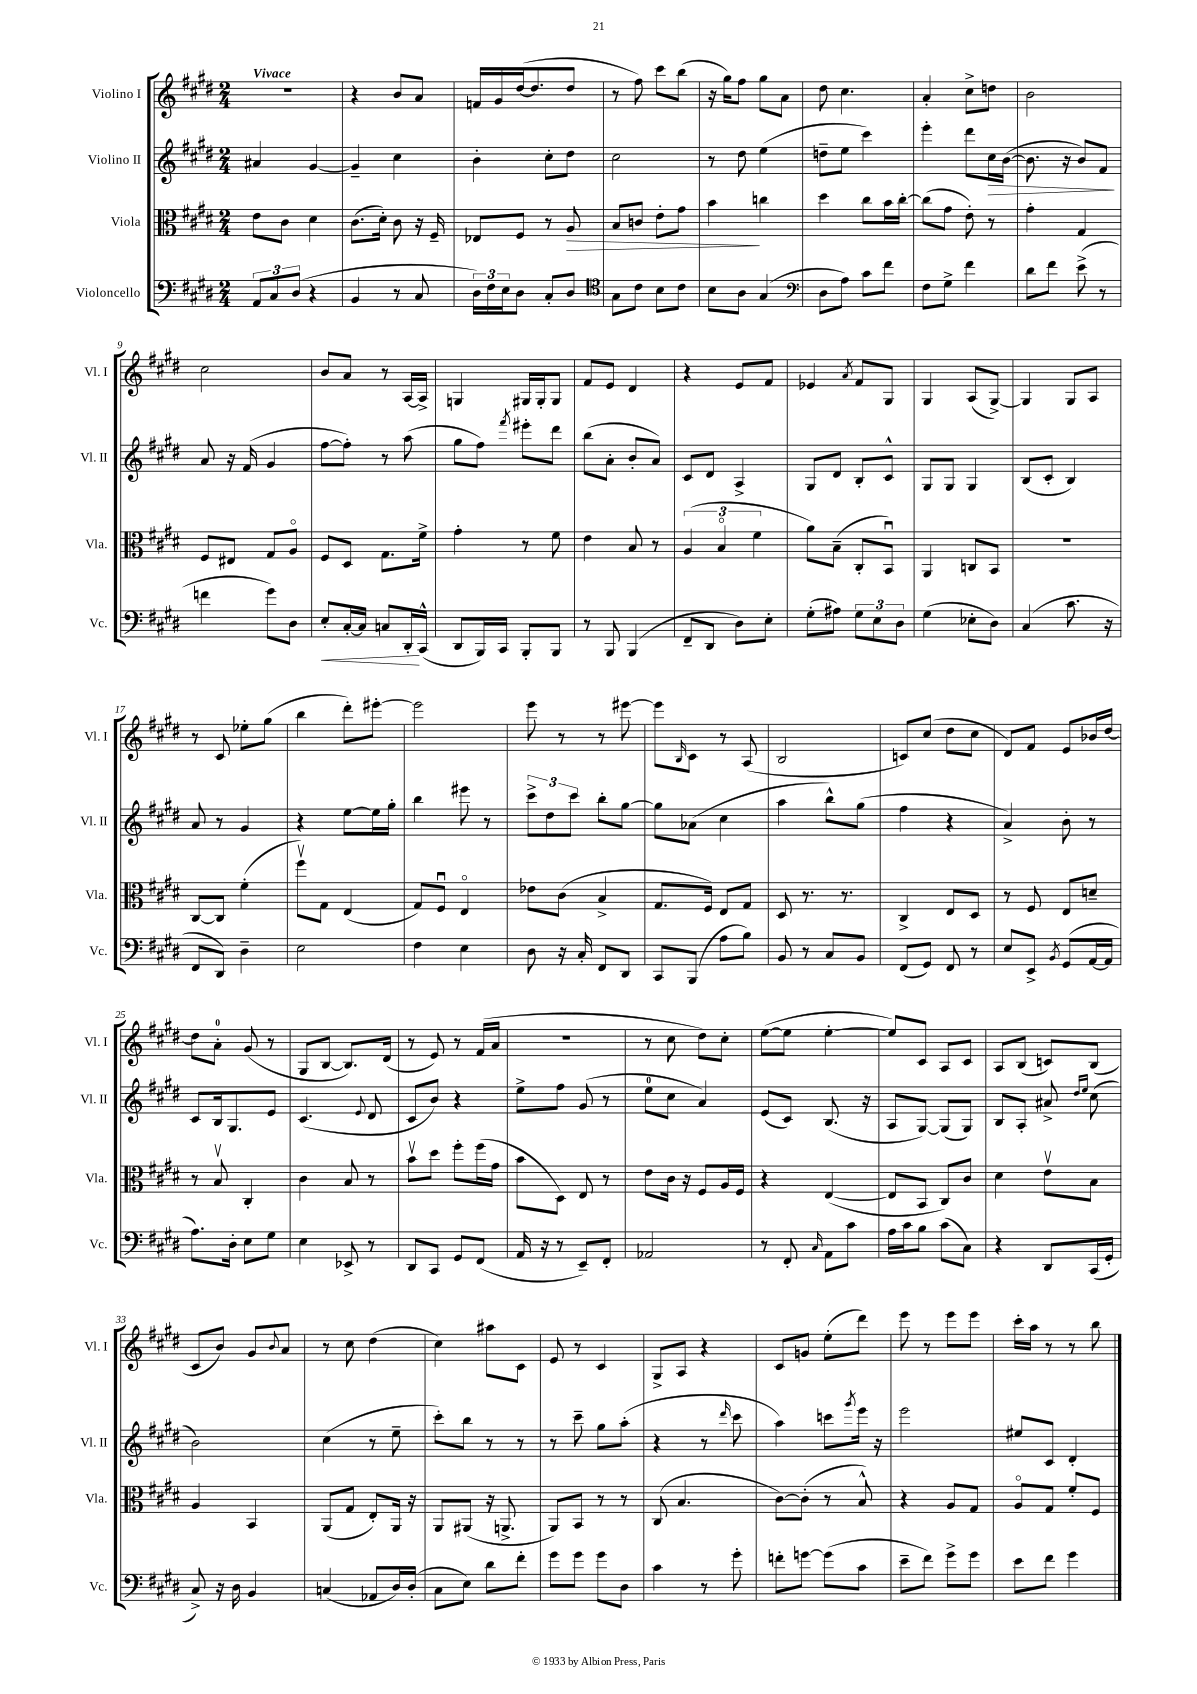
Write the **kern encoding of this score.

**kern	**kern	**kern	**kern
*staff4	*staff3	*staff2	*staff1
*clefF4	*clefC3	*clefG2	*clefG2
*k[f#c#g#d#]	*k[f#c#g#d#]	*k[f#c#g#d#]	*k[f#c#g#d#]
*M2/4	*M2/4	*M2/4	*M2/4
12AA	8e	4a#	2r
12C#	.	.	.
.	8c#	.	.
(12D#	.	.	.
4r	4d#	[4g#	.
=	=	=	=
4BB	(8.c#	4g#~]	4r
.	16d#')	.	.
8r	8c#	4cc#	8b
8C#	16r	.	8a
.	16F#~	.	.
=	=	=	=
24D#)	8E-	4b'	16f
24F#	.	.	.
.	.	.	16g#
24E	.	.	.
8D#	8F#	.	([16dd#
.	.	.	8.dd#]
8C#'	8r	8cc#'	.
8D#	8A	8dd#	8dd#
=	=	=	=
*clefC4	*	*	*
8G#	8B	2cc#	8r
8c#	8c	.	8ff#)
8B	8e'	.	8ccc#
8c#	8g#	.	(8bb
=	=	=	=
8B	4b	8r	16r
.	.	.	16gg#)
8A	.	8dd#	8ff#
(4G#	4cc	(4ee	8gg#
.	.	.	8a
=	=	=	=
*clefF4	*	*	*
8D#	4dd#	8dd~	8dd#
8A)	.	8ee	4.cc#
8c#	8cc#	4ccc#)	.
8f#	16b	.	.
.	[16cc#'	.	.
=	=	=	=
8F#	(8cc#]	4eee'	4a'
8G#^	8g#	.	.
4f#	8e')	8ddd#	8cc#^
.	8r	16cc#	8dd
.	.	([16b	.
=	=	=	=
8d#	4g#'	8.b]	2b
8f#	.	.	.
.	.	16r	.
(8e^	4G#	8b)	.
8r	.	8f#	.
=	=	=	=
4f	8F#	8a	2cc#
.	8E#	16r	.
.	.	(16f#	.
8g#)	8G#	4g#	.
8D#	8Ao	.	.
=	=	=	=
8E'	8F#	[8ff#	8b
[16C#'	8D#	8ff#'])	8a
16C#]	.	.	.
8C	8.G#	8r	8r
16DD#'	.	(8aa	[16A
(16CC#^^	16f#^	.	16A^]
=	=	=	=
8DD#	4g#'	8gg#	4G
16BBB)	.	8ff#)	.
16CC#	.	.	.
.	.	8qfff#	.
8BBB'	8r	8eee#'	16G#
.	.	.	16G#'
8BBB	8f#	8ddd#	8G#
=	=	=	=
8r	4e	(8bb	8f#
8BBB	.	8a'	8e
(4BBB	8B	8b'	4d#
.	8r	8a)	.
=	=	=	=
8FF#~	(6A	8c#	4r
8DD#	.	8d#	.
.	6Bo	.	.
8D#)	.	4A^	8e
.	6f#	.	.
8E'	.	.	8f#
=	=	=	=
(8G#'	8a)	8G#	4e-
8A#)	(8B~	8d#	.
.	.	.	8qa
12G#	8C#'	8B'	8f#
12E	.	.	.
.	8BBu)	8c#^^	8G#
12D#	.	.	.
=	=	=	=
(4G#	4AA	8G#	4G#
.	.	8G#	.
8E-'	8C	4G#	(8A
8D#)	8BB	.	[8G#^)
=	=	=	=
(4C#	2r	(8B	4G#]
.	.	8c#'	.
8.c#	.	4B)	8G#
.	.	.	8A
16r	.	.	.
=	=	=	=
8FF#	[8C#	8a	8r
8DD#)	8C#]	8r	8c#
4D#~	(4f#'	4g#	8ee-'
.	.	.	(8gg#
=	=	=	=
2E	8ff#v)	4r	4bb
.	8G#	.	.
.	(4E	[8ee	8ddd#')
.	.	16ee]	[8eee#'
.	.	16gg#'	.
=	=	=	=
4F#	8G#)	4bb	2eee#]
.	8F#u	.	.
4E	4Eo	8eee#	.
.	.	8r	.
=	=	=	=
8D#	8e-	12ccc#^	8eee
.	.	12dd#	.
16r	(8c#	.	8r
.	.	12ccc#	.
16C#'	.	.	.
8FF#	4B^	8bb'	8r
8DD#	.	[8gg#	[8eee#
=	=	=	=
8CC#	8.G#	8gg#]	8eee#]
.	.	.	16qqB
(8BBB	.	(8a-	8c#
.	16F#)	.	.
8A	8E	4cc#	8r
8B)	8G#	.	(8A
=	=	=	=
8BB	8D#	4aa	2B
8r	8.r	.	.
8C#	.	8bb^^)	.
.	8.r	.	.
8BB	.	(8gg#	.
=	=	=	=
(8FF#	4C#^	4ff#	8c)
8GG#)	.	.	(8cc#
8FF#	8E	4r	8dd#
8r	8D#	.	8cc#
=	=	=	=
8E	8r	4a^)	8d#)
8EE^	8F#	.	8f#
8qBB	.	.	.
(8GG#	8E	8b'	8e
[16AA	8d~	8r	16b-
16AA]	.	.	[16dd#
=	=	=	=
8.A)	8r	8c#	8dd#]
.	8Bv	16B	8a'
16D#'	.	8.G#	.
8E	4C#'	.	(8g#
8G#	.	8e	8r
=	=	=	=
4E	4c#	(4.c#	8G#
.	.	.	[8B
8EE-^	8B	.	8.B])
.	.	8qqe	.
8r	8r	8d#	.
.	.	.	(16d#
=	=	=	=
8DD#	8bv	8c#	8r
8CC#	8dd#	8b)	8e)
8GG#	8ff#'	4r	8r
(8FF#	(16ff#	.	(16f#
.	16g#	.	16a
=	=	=	=
16AA	8b	8ee^	2r
16r	.	.	.
8r	8D#)	8ff#	.
8EE~)	8E	(8g#	.
8FF#'	8r	8r	.
=	=	=	=
2AA-	8e	8ee	8r
.	16c#	8cc#	8cc#
.	16r	.	.
.	8F#	4a)	8dd#)
.	16A	.	8cc#'
.	16F#	.	.
=	=	=	=
8r	4r	(8e	([8ee
8FF#'	.	8c#)	8ee]
16qqC#	.	.	.
8AA	([4E	(8.B	[4ee'
8c#	.	.	.
.	.	16r	.
=	=	=	=
16A	8E]	8A	8ee])
16c#	.	.	.
8B	8BB	[8G#)	8c#
(8c#	8C#)	(8G#]	8A
8C#)	8c#	8G#)	8c#
=	=	=	=
4r	4d#	8B	8A
.	.	8A'	(8B
8DD#	8ev	8a#^	8c)
.	.	16qqdd#	.
.	.	16qqee	.
(16CC#	8B	(8cc#	(8B
16GG#'	.	.	.
=	=	=	=
8C#^)	4A	2b)	8c#
16r	.	.	8b)
16D#	.	.	.
4BB	4BB	.	8g#
.	.	.	8qqb
.	.	.	8a
=	=	=	=
(4C	(8AA	(4cc#	8r
.	8G#	.	8cc#
8AA-	8E')	8r	(4dd#
16D#)	16AA	8ee~	.
(16D#'	16r	.	.
=	=	=	=
8C#	8AA	8ccc#')	4cc#)
8E)	(8AA#	8bb	.
8d#	16r	8r	8aa#
.	8.AA^	.	.
8f#'	.	8r	8c#
=	=	=	=
8g#	8AA)	8r	8e
8g#	8BB	8ccc#~	8r
8g#	8r	8gg#	4c#
8D#	8r	(8aa'	.
=	=	=	=
4c#	(8C#	4r	8G#^
.	4.B	.	8A
8r	.	8r	4r
.	.	16qqddd#	.
8g#'	.	8ccc#	.
=	=	=	=
8f'	[8c#)	4aa)	8c#
[8g	(8c#']	.	8g
(8g]	8r	8ccc	(8ee'
.	.	8qggg#	.
8c#	8B^^)	16eee	8ddd#)
.	.	16r	.
=	=	=	=
8e~	4r	2eee	8eee
8f#)	.	.	8r
8g#^	8A	.	8eee
8g#	8G#	.	8eee
=	=	=	=
8e	8Ao	8ee#	16ccc#'
.	.	.	16aa
8f#	8G#	8c#	8r
4g#	8f#'	4d#'	8r
.	8F#	.	8bb
==	==	==	==
*-	*-	*-	*-
